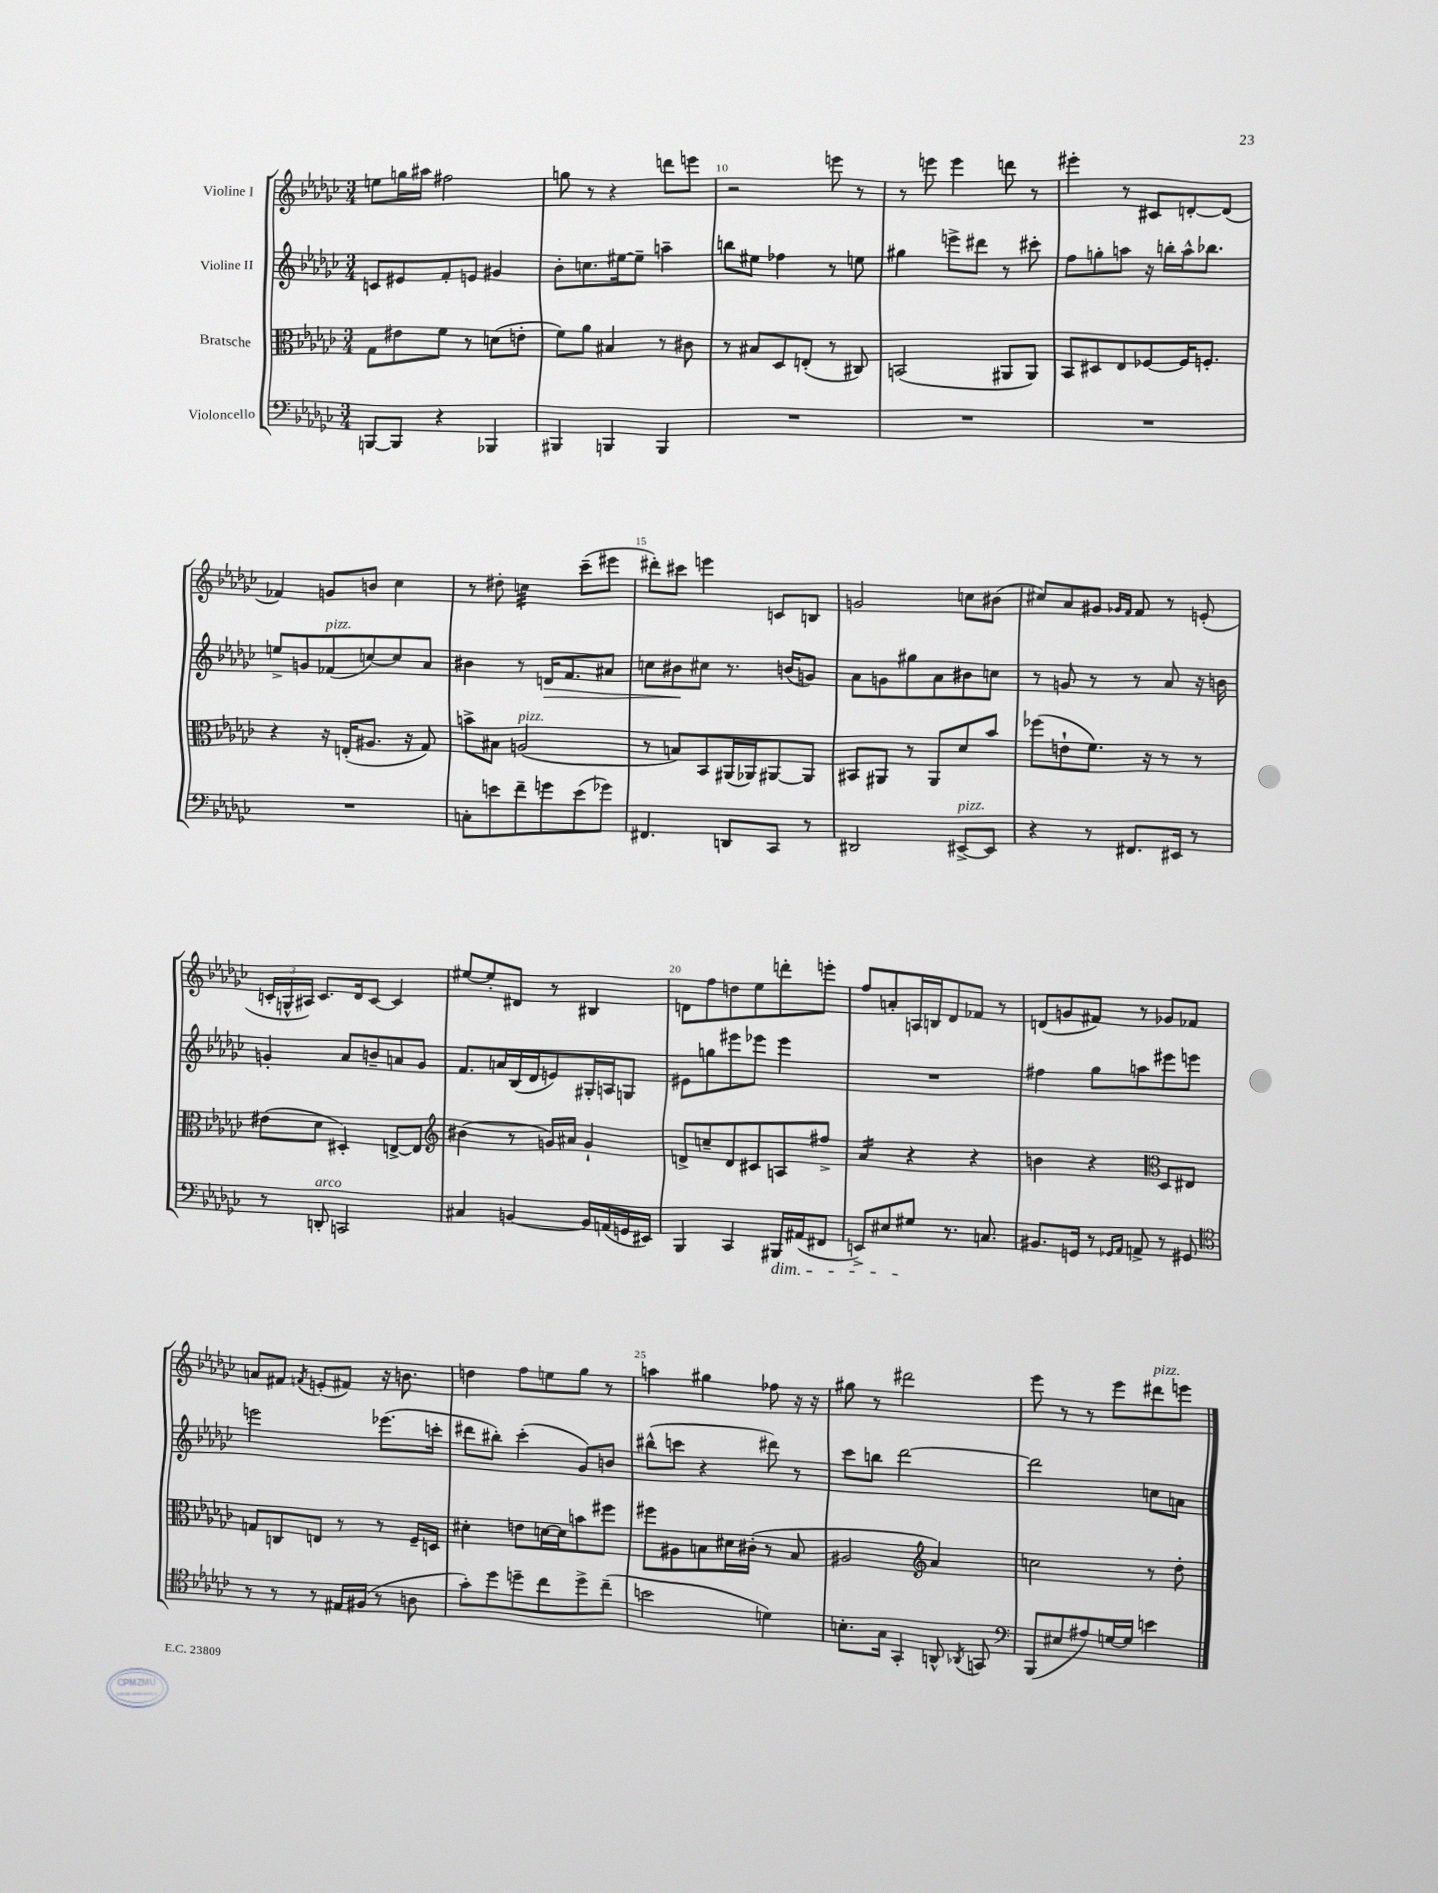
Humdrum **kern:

**kern	**kern	**kern	**kern
*staff4	*staff3	*staff2	*staff1
*clefF4	*clefC3	*clefG2	*clefG2
*k[b-e-a-d-g-c-]	*k[b-e-a-d-g-c-]	*k[b-e-a-d-g-c-]	*k[b-e-a-d-g-c-]
*M3/4	*M3/4	*M3/4	*M3/4
[8BBB	8G-	8c	8ee
8BBB]	8e#	8e#	16gg
.	.	.	16aa#
4r	8f	8f'	2ff#
.	8r	8e	.
4BBB-	(8d	4g#	.
.	8e'	.	.
=	=	=	=
4BBB#	8f)	8b-'	8gg
.	8a-	8.cc	8r
4BBB	4B#	.	4r
.	.	[16ee#	.
.	.	8ee#~]	.
4BBB	8r	4aa~	8ddd
.	8c#	.	8eee
=	=	=	=
2.r	8r	8bb	2r
.	8B#	8ee#	.
.	8D-	4ff-	.
.	(8E'	.	.
.	8r	8r	8eee
.	8C#)	8ee	8r
=	=	=	=
2.r	(2BB	4gg#	8r
.	.	.	8eee
.	.	8eee^	4eee
.	.	8ddd#	.
.	8AA#	8r	8ddd
.	8AA#)	8ccc#'	8r
=	=	=	=
2.r	8BB-	8ff	4eee#'
.	8D#	8gg'	.
.	8E-	8aa	8r
.	[8F-	16r	8c#
.	.	16bb'	.
.	16F-]	16aa^^	[8d'
.	8.F'	8.bb-	.
.	.	.	(8d]
=	=	=	=
2.r	4r	8ee^	4f-)
.	.	8g	.
.	16r	(8f-	8g
.	(16E'	.	.
.	8.A#	[8cc)	8b
.	.	8cc]	4cc-
.	16r	.	.
.	8G-)	8a-	.
=	=	=	=
8C'	8b^	4b#	8r
8e	8B#	.	8dd#'
8f~	(2A	8r	4cc
8g	.	16d	.
.	.	8.f	.
(8e	.	.	(8ccc-~
8g-)	.	8a#	8eee#
=	=	=	=
4.FF#	8r	8cc	8ddd#')
.	8B)	8b#	8ccc#
.	8BB-	8cc#	4eee
8DD	(16AA#	8.r	.
.	16AA-)	.	.
8CC-	[8AA#	.	8c
.	.	(16b	.
8r	8AA#]	8g)	8B
=	=	=	=
2DD#	8BB#	8a-	2g
.	8AA#	8g	.
.	8r	8gg#	.
.	8AA#	8a-	.
[8EE#^	8d-	8b#	8cc
8EE#]	8b-	8cc	(8b#
=	=	=	=
4r	(8ff-	8r	8cc#)
.	8e`	8g	8a-
8r	8.f)	8r	8g#
.	.	.	16qqg-
.	.	.	16qqf
8.FF#	.	8r	8f
.	16r	.	.
.	8r	8a-	8r
16EE#	.	.	.
8r	8r	16r	(8e'
.	.	16b	.
=	=	=	=
8r	(8e#	4g'	24c'
.	.	.	24G^^
.	.	.	24A#)
8DD'	8d-	.	8.c
2CC	4D#')	8a-	.
.	.	.	16d-
.	.	8b~	[8c
.	[8E^	8a	4c]
.	8E]	8g	.
=	=	=	=
*	*clefG2	*	*
4C#	(4b#	8.f	[8ee#
.	.	.	8ee#']
.	.	16a	.
[4BB	8r	(16B-	8d#
.	.	16d-	.
.	16g)	8e)	8r
.	16a#	.	.
16BB]	4g`	16G#'	4B#
(16AA	.	16A	.
16GG	.	8G	.
16EE#)	.	.	.
=	=	=	=
4BBB-	8d^	8e#	8d
.	8cc~	8gg	8ff
4CC-	8d	8eee#	8dd
.	8c#	8eee-	8ee-
16BBB#	8A	4eee-	8ddd'
(16AA#	.	.	.
8FF#	8ff#^	.	8eee'
=	=	=	=
8EE^)	4a-	2.r	8ff
8E#	.	.	8a'
8G#	4r	.	16A
.	.	.	16B
8.r	.	.	8d-
.	4r	.	8f-
8.C	.	.	.
.	.	.	8r
=	=	=	=
8.BB#	4b	4ff#	(8d
.	.	.	8g
16GG	.	.	.
8r	4r	8gg-	8f#)
16qqGG-	.	.	.
16qqAA-	.	.	.
8AA^	.	8aa	8r
*	*clefC3	*	*
8r	8D-	8eee#	8g-
8GG#	8E#	8eee	8f-
=	=	=	=
*clefC4	*	*	*
8r	8G	2eee	8a
8r	8C	.	8f#
.	.	.	8qf
8r	8E	.	(8e'
16E#	8r	.	8f#)
(16F#	.	.	.
8r	8r	(8.eee-	16r
.	.	.	8.b
8A	16F~	.	.
.	16D	16ccc'	.
=	=	=	=
8g-')	4d#'	8ddd#	4dd
8dd-	.	8bb#')	.
8dd~	8e	(4ccc-'	8ff
8cc-	[16d	.	8ee
.	16d]	.	.
8dd^	8b	8g-)	8gg-
(8cc-~	8ff#	8b	8r
=	=	=	=
2b	8ff#	(8bb#^^	4aa
.	8A#	8ccc	.
.	8B	4r	4gg#
.	16d#	.	.
.	(16c#'	.	.
4d)	8r	8ddd#)	8ff-
.	8B	8r	16r
.	.	.	16r
=	=	=	=
8.B'	2A#	8ccc-	8gg#
.	.	8bb	8r
16G-	.	.	.
4GG-'	.	[2ddd-	2ddd#
*	*clefG2	*	*
8AA^^	4a-)	.	.
8qAA-	.	.	.
8GG	.	.	.
=	=	=	=
*clefF4	*	*	*
(8BBB-	2cc	2ddd-]	8eee-
8E#	.	.	8r
8A#)	.	.	8r
[16G	.	.	8eee-
16G]	.	.	.
4e	8r	8cc	8ddd#
.	8dd-'	8a	8eee
==	==	==	==
*-	*-	*-	*-
